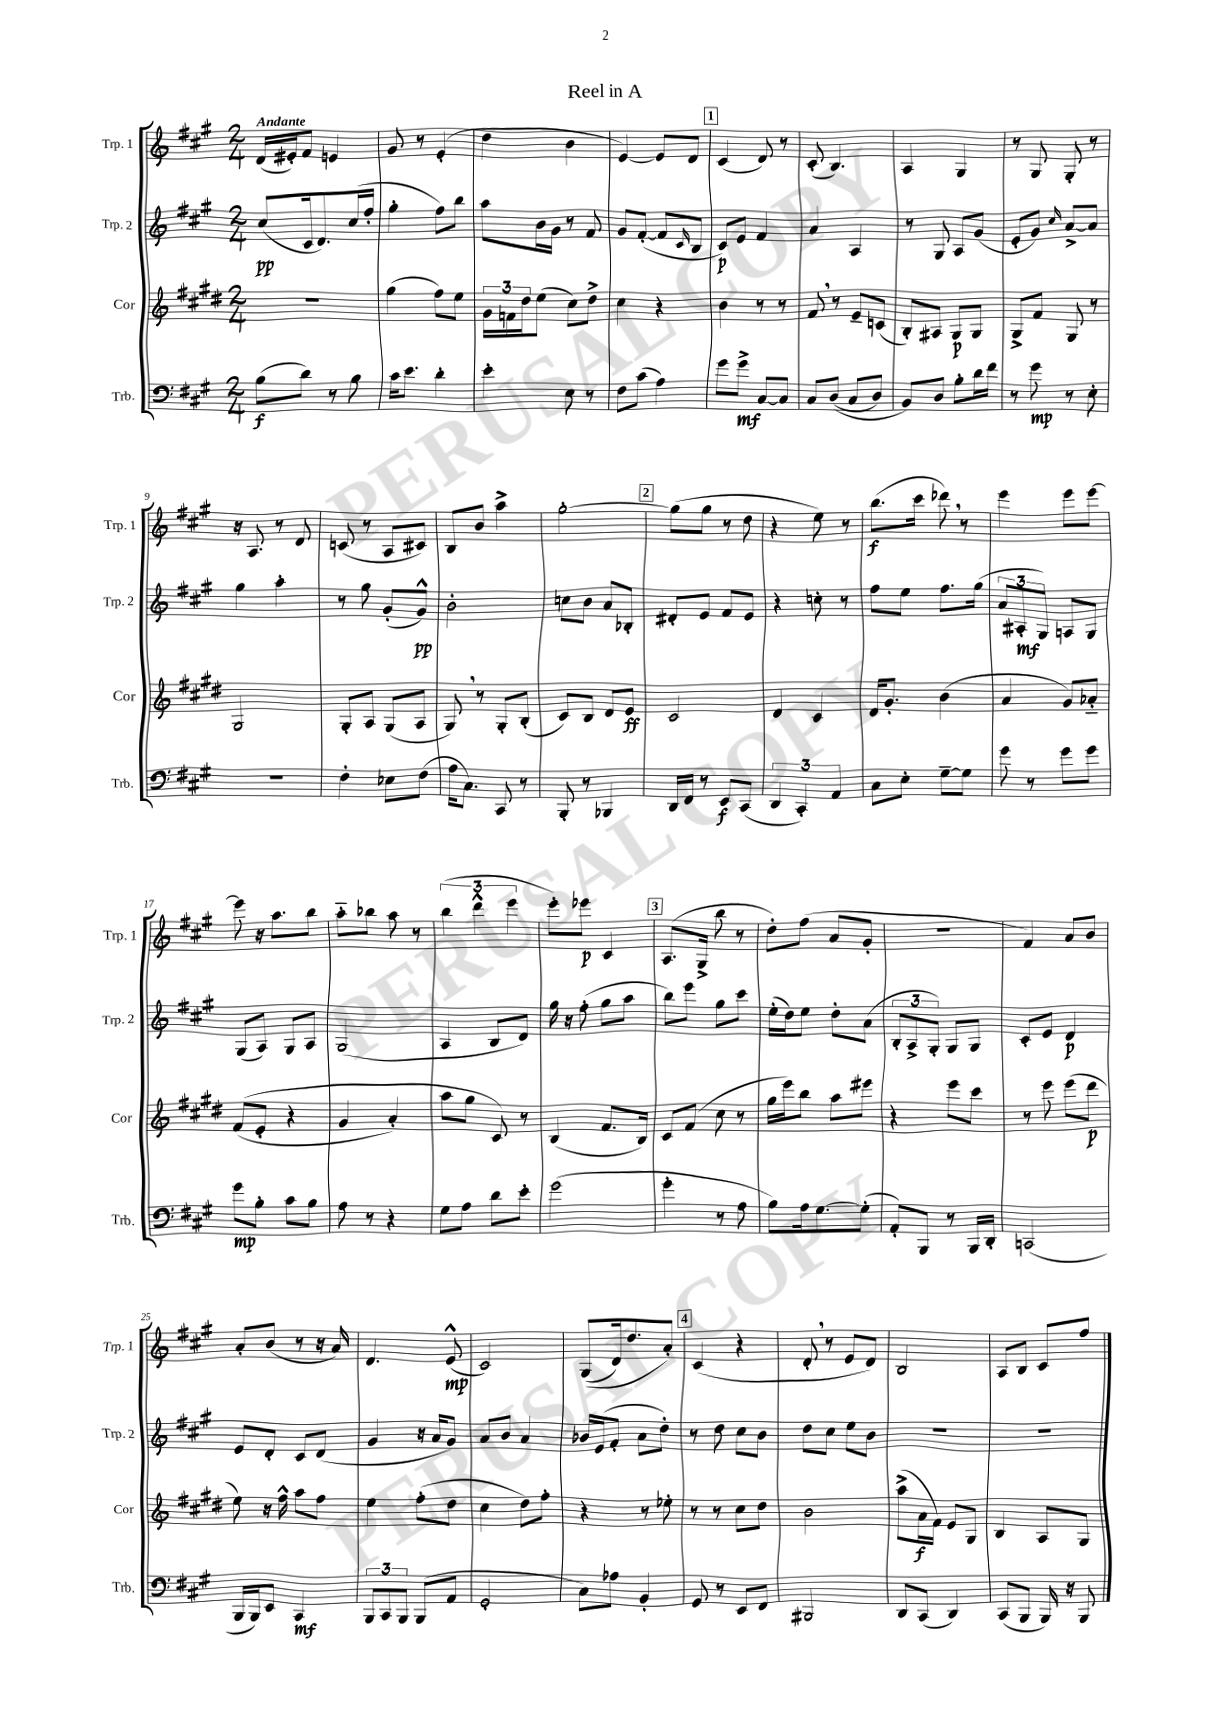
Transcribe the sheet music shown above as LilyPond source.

\header { title = "Reel in A" }
<<
\new StaffGroup <<
\new Staff = "s0" \with { instrumentName = "Trp. 1" shortInstrumentName = "Trp. 1" } {
    \clef treble \key a \major \numericTimeSignature \time 2/4 \tempo "Andante"
    d'16( eis'16-.) fis'8 e'4 |
    gis'8 r8 e'4-.( |
    d''4 b'4 |
    e'4~) e'8 d'8 |
    \mark \markup { \box "1" } cis'4( d'8) r8 |
    cis'8-.( b4.) |
    a4 gis4 |
    r8 gis8 gis8-. r8 |
    r16 a8. r8 d'8 |
    c'8( r8 a8 cis'8) |
    b8 b'8 a''4-> |
    gis''2~-. |
    \mark \markup { \box "2" } gis''8( gis''8 r8 d''8 |
    r4 e''8) r8 |
    b''8.\f( cis'''16 des'''8) \breathe r8 |
    e'''4 e'''8 e'''8~ |
    e'''8 r16 a''8. b''8 |
    a''8-_ bes''8 a''8 r8 |
    \tuplet 3/2 { b''4( d'''4-^ e'''4 } |
    e'''8-.) ees'''8\p cis'4 |
    \mark \markup { \box "3" } a8.( gis16-> b''8 r8 |
    d''8-.) fis''8( a'8 gis'8-. |
    R2 |
    fis'4) a'8 b'8 |
    a'8-. b'8( r8 r16 a'16) |
    d'4. e'8-^\mp( |
    cis'2) |
    gis8(\( d'16) d''8. a'8-.\) |
    \mark \markup { \box "4" } cis'4( r4 |
    d'8-. \breathe r8 e'8 d'8) |
    b2 |
    a8 b8 cis'8 fis''8 \bar "|." |
}
\new Staff = "s1" \with { instrumentName = "Trp. 2" shortInstrumentName = "Trp. 2" } {
    \clef treble \key a \major \numericTimeSignature \time 2/4
    cis''8\pp( cis'16 d'8.) cis''16( fis''16-. |
    gis''4-. fis''8) b''8 |
    a''8 b'16 gis'16 r8 fis'8 |
    gis'8 fis'8~-.( fis'8 \grace { cis'16 } b8 |
    \mark \markup { \box "1" } cis'8\p) e'8 fis'4 |
    a'4 a4 |
    r8 gis8 a8 gis'8( |
    e'8-. gis'8) \grace { cis''16 } a'8~-> a'8 |
    gis''4 a''4-. |
    r8 gis''8 gis'8-.( gis'8-^\pp) |
    b'2-. |
    c''8 b'8 a'8 bes8-. |
    \mark \markup { \box "2" } dis'8-. e'8 fis'8 e'8 |
    r4 c''8-. r8 |
    fis''8 e''8 fis''8. gis''16( |
    \tuplet 3/2 { a'8 ais8-.\mf gis8) } a8 gis8 |
    gis8( a8) gis8 a8 |
    gis2( |
    a4 b8 d'8) |
    gis''16 r16 fis''8-.( gis''8 a''8 |
    \mark \markup { \box "3" } b''8) e'''8 gis''8 cis'''8 |
    e''16-.( d''16) e''8 d''8-. a'8( |
    \tuplet 3/2 { b8-. a8-> gis8-.) } gis8 gis8 |
    cis'8-. e'8 d'4\p |
    e'8 d'8-. cis'8 d'8( |
    gis'4 r16 a'16 gis'8) |
    a'8 b'8 a'4 |
    bes'16 e'16( fis'8-. a'8 d''8-.) |
    \mark \markup { \box "4" } r8 d''8 cis''8 b'8 |
    d''8 cis''8 e''8 b'8 |
    R2 |
    R2 \bar "|." |
}
\new Staff = "s2" \with { instrumentName = "Cor" shortInstrumentName = "Cor" } {
    \clef treble \key e \major \numericTimeSignature \time 2/4
    r2 |
    gis''4( fis''8) e''8 |
    \tuplet 3/2 { gis'16 f'16 dis''16 } e''8( cis''8) dis''8-> |
    cis''4 r4 |
    \mark \markup { \box "1" } b'4 r8 r8 |
    fis'8 \breathe r8 e'8-- c'8( |
    b8-.) ais8 gis8\p gis8 |
    gis8-> fis'8 gis8 r8 |
    gis2 |
    gis8-. a8 gis8( a8 |
    gis8) \breathe r8 gis8-. b8-.( |
    cis'8) b8 dis'8 e'8\ff |
    \mark \markup { \box "2" } cis'2 |
    dis'4 cis'4 |
    dis'16 gis'8.-. b'4( |
    a'4 gis'8) aes'8-_ |
    fis'8(\( e'8-. r4 |
    gis'4 a'4-.) |
    a''8 gis''8 cis'8\) r8 |
    b4( fis'8. b16) |
    \mark \markup { \box "3" } cis'8 fis'8( cis''8 r8 |
    gis''16 e'''16) b''8 a''8 eis'''8 |
    r4 e'''8 cis'''8 |
    r8 e'''8 e'''8( dis'''8\p |
    e''8) r16 fis''16-^ a''8 fis''8 |
    e''4 fis''8-.( dis''8 |
    cis''4 dis''8) fis''8-. |
    r4 r8 ees''8-. |
    \mark \markup { \box "4" } r8 r8 cis''8 dis''8 |
    b'2 |
    a''8->( a'16\f fis'16) e'8 gis8 |
    b4 a8 gis8 \bar "|." |
}
\new Staff = "s3" \with { instrumentName = "Trb." shortInstrumentName = "Trb." } {
    \clef bass \key a \major \numericTimeSignature \time 2/4
    b8\f( d'8) r8 b8 |
    cis'16 e'8. d'4-. |
    e'4-. e8 r8 |
    fis8 cis'8( a4) |
    \mark \markup { \box "1" } gis'8 gis'8->\mf cis8~ cis8 |
    cis8 d8(\( cis8 d8) |
    b,8\) d8 b8-. d'16 fis'16 |
    r8 gis'8\mp r8 e8-. |
    r2 |
    fis4-. ees8 fis8( |
    a16 cis8.) cis,8 r8 |
    b,,8-. r8 bes,,4 |
    \mark \markup { \box "2" } d,16 fis,16 r8 e,8\f cis,8( |
    \tuplet 3/2 { d,4 cis,4-.) a,4 } |
    cis8 e8-. gis8~-- gis8 |
    gis'8 r8 gis'8 gis'8 |
    gis'8\mp b8-. cis'8 b8 |
    a8 r8 r4 |
    gis8 a8 d'8 e'8-. |
    gis'2( |
    \mark \markup { \box "3" } gis'4-. r8 a8 |
    b8) a16 gis8.~ gis8-.( |
    a,8-.) b,,8 r8 b,,16 d,16-. |
    c,2( |
    b,,16 b,,16) e,8 cis,4\mf |
    \tuplet 3/2 { b,,8 cis,8 b,,8 } b,,8( a,8 |
    gis,2-. |
    cis8) aes8 b,4-. |
    \mark \markup { \box "4" } gis,8 r8 e,8 fis,8 |
    bis,,2 |
    d,8 cis,8( d,4) |
    cis,8( b,,8 b,,16) r16 b,,8 \bar "|." |
}
>>
>>
